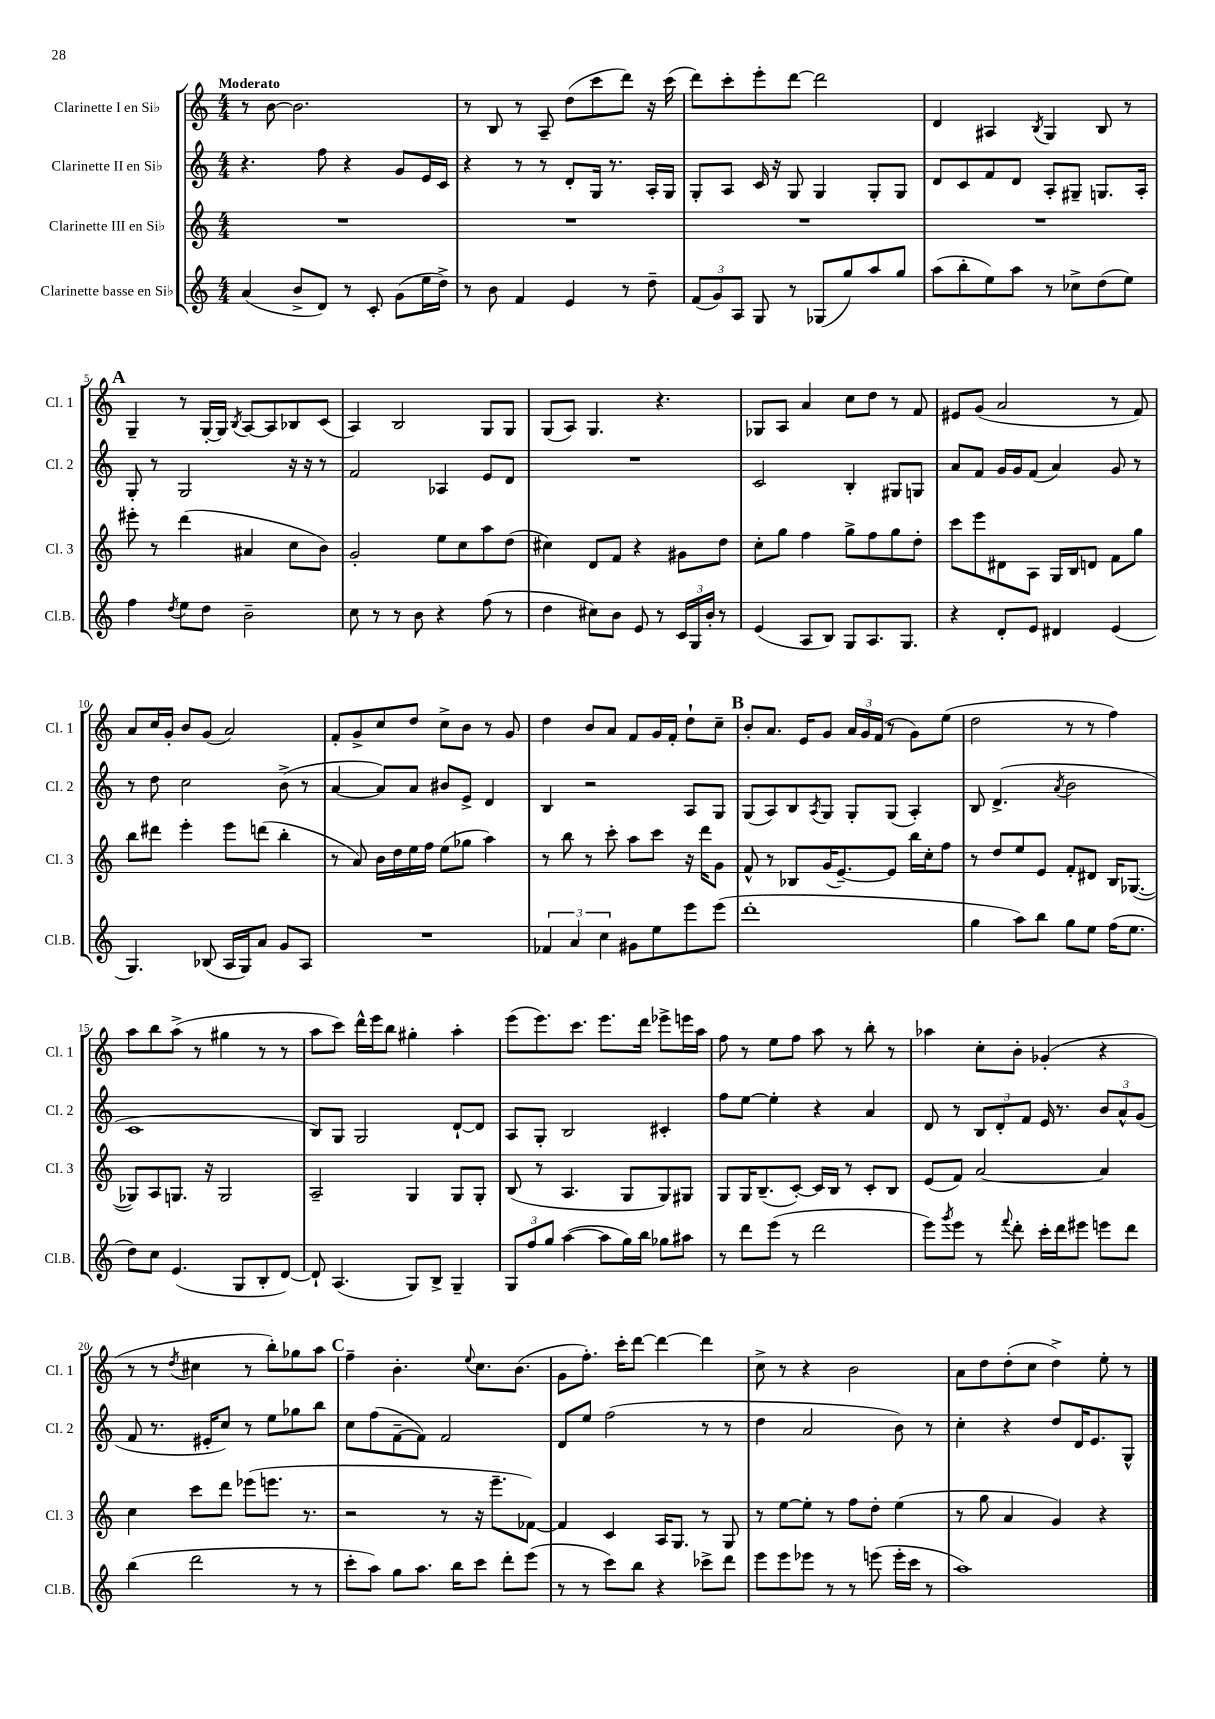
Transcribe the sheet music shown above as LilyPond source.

<<
\new StaffGroup <<
\new Staff = "s0" \with { instrumentName = "Clarinette I en Sib" shortInstrumentName = "Cl. 1" } {
    \clef treble \key c \major \numericTimeSignature \time 4/4 \tempo "Moderato"
    r8 b'8~ b'2. |
    r8 b8 r8 a8-- d''8( c'''8 d'''8) r16 c'''16( |
    d'''8) c'''8-. e'''8-. d'''8~ d'''2 |
    d'4 ais4 \acciaccatura { b8 } g4 b8 r8 |
    \mark \markup { \bold "A" } g4-- r8 g16~-. g16 \acciaccatura { b8 } a8~ a8 bes8 c'8( |
    a4) b2 g8 g8 |
    g8( a8) g4. r4. |
    ges8 a8 a'4 c''8 d''8 r8 f'8 |
    eis'8 g'8( a'2 r8 f'8) |
    a'8 c''16 g'16-. b'8 g'8( a'2) |
    f'8-. g'8-> c''8 d''8 c''8-> b'8 r8 g'8 |
    d''4 b'8 a'8 f'8 g'16 f'16-. d''8-! c''8-- |
    \mark \markup { \bold "B" } b'8-. a'8. e'16 g'8 \tuplet 3/2 { a'16 g'16 f'16( } r8 g'8) e''8( |
    d''2 r8 r8 f''4) |
    a''8 b''8 a''8->( r8 gis''4 r8 r8 |
    a''8 c'''8) d'''16-^ e'''16 b''8 gis''4-. a''4-. |
    e'''8( e'''8.) c'''8. e'''8. d'''16 ees'''8-> e'''16 a''16 |
    f''8 r8 e''8 f''8 a''8 r8 b''8-. r8 |
    aes''4 c''8-. b'8-. ges'4-.( r4 |
    r8 r8 \acciaccatura { d''8 } cis''4 r8 b''8-.) ges''8 a''8 |
    \mark \markup { \bold "C" } f''4-- b'4.-. \appoggiatura { e''8 } c''8. b'8.( |
    g'8 f''8.-.) c'''16-. d'''8~ d'''4~ d'''4 |
    c''8-> r8 r4 b'2 |
    a'8 d''8 d''8-.( c''8 d''4->) e''8-. r8 \bar "|." |
}
\new Staff = "s1" \with { instrumentName = "Clarinette II en Sib" shortInstrumentName = "Cl. 2" } {
    \clef treble \key c \major \numericTimeSignature \time 4/4
    r4. f''8 r4 g'8 e'16 c'16 |
    r4 r8 r8 d'8-. g16 r8. a16-. g16 |
    g8-. a8 c'16 r16 g8 g4 g8-. g8 |
    d'8 c'8 f'8 d'8 a8-. gis8-- g8. a16-. |
    \mark \markup { \bold "A" } g8-. r8 g2 r16 r16 r8 |
    f'2 aes4 e'8 d'8 |
    R1 |
    c'2 b4-. gis8 g8 |
    a'8 f'8 g'16 g'16 f'8( a'4) g'8 r8 |
    r8 d''8 c''2 b'8->( r8 |
    a'4~ a'8) a'8 bis'8 e'8-> d'4 |
    b4 r2 a8 g8 |
    \mark \markup { \bold "B" } g8( a8) b8 \acciaccatura { a8 } g8 g8-. g8( a4-.) |
    b8 d'4.->( \acciaccatura { a'8 } b'2 |
    c'1 |
    b8) g8 g2 d'8~-! d'8 |
    a8 g8-. b2 cis'4-. |
    f''8 e''8~ e''4-. r4 a'4 |
    d'8 r8 \tuplet 3/2 { b8 d'8-. f'8 } e'16 r8. \tuplet 3/2 { b'8 a'8-^ g'8( } |
    f'8 r8. eis'16-. c''8) r8 e''8 ges''8 b''8 |
    \mark \markup { \bold "C" } c''8 f''8( f'8~-- f'8) f'2 |
    d'8 e''8 f''2( r8 r8 |
    d''4 a'2 b'8) r8 |
    c''4-. r4 d''8 d'16 e'8. g8-^ \bar "|." |
}
\new Staff = "s2" \with { instrumentName = "Clarinette III en Sib" shortInstrumentName = "Cl. 3" } {
    \clef treble \key c \major \numericTimeSignature \time 4/4
    R1 |
    R1 |
    R1 |
    R1 |
    \mark \markup { \bold "A" } eis'''8-. r8 d'''4( ais'4 c''8 b'8) |
    g'2-. e''8 c''8 a''8 d''8( |
    cis''4) d'8 f'8 r4 gis'8 d''8 |
    c''8-. g''8 f''4 g''8-> f''8 g''8 d''8-. |
    c'''8 e'''8 dis'8 a8 g16 b16 d'8 f'8 g''8 |
    b''8 dis'''8 e'''4-. e'''8 d'''8( b''4-. |
    r8 a'8) b'16 d''16 e''16 f''16 e''8( ges''8 a''4) |
    r8 b''8 r8 c'''8-. a''8 c'''8 r16 d'''16 g'8 |
    \mark \markup { \bold "B" } f'8-^ r8 bes8 g'16( e'8.~--) e'8 b''16 c''16-. f''8 |
    r8 d''8 e''8 e'8 f'8-. dis'8 b16 ges8.~( |
    ges8) a8 g8. r16 g2 |
    a2-- g4 g8 g8-. |
    b8( r8 a4. g8 g8) gis8 |
    g8 g16 b8.--( c'8~-.) c'16 b16 r8 c'8-. b8 |
    e'8( f'8) a'2~ a'4 |
    c''4 c'''8 d'''8 ees'''8( e'''8. r8. |
    \mark \markup { \bold "C" } r2 r8 r16 e'''8.-- fes'8~) |
    fes'4 c'4 a16 g8. r8 g8 |
    r8 e''8~ e''8-. r8 f''8 d''8-. e''4( |
    r8 g''8 a'4 g'4) r4 \bar "|." |
}
\new Staff = "s3" \with { instrumentName = "Clarinette basse en Sib" shortInstrumentName = "Cl.B." } {
    \clef treble \key c \major \numericTimeSignature \time 4/4
    a'4( b'8-> d'8) r8 c'8-. g'8( e''16 d''16->) |
    r8 b'8 f'4 e'4 r8 d''8-- |
    \tuplet 3/2 { f'8( g'8) a8 } g8 r8 ges8( g''8) a''8 g''8 |
    a''8( b''8-. e''8) a''8 r8 ces''8-> d''8( e''8) |
    \mark \markup { \bold "A" } f''4 \acciaccatura { d''8 } e''8 d''8 b'2-- |
    c''8 r8 r8 b'8 r4 f''8( r8 |
    d''4 cis''8) b'8 e'8 r8 \tuplet 3/2 { c'16 g16 b'16-. } r8 |
    e'4( a8 b8) g8 a8. g8. |
    r4 d'8-. e'8 dis'4 e'4( |
    g4.) bes8( a16 g16) a'8 g'8 a8 |
    R1 |
    \tuplet 3/2 { fes'4 a'4 c''4 } gis'8 e''8 e'''8 e'''8( |
    \mark \markup { \bold "B" } d'''1-. |
    g''4 a''8) b''8 g''8 e''8 f''16( e''8. |
    d''8) c''8 e'4.( g8 b8-. d'8~) |
    d'8-! a4.( g8) b8-> g4-- |
    \tuplet 3/2 { g8 f''8 g''8 } a''4~( a''8 g''16) b''16 ges''8 ais''8 |
    r8 d'''8 e'''8( r8 d'''2 |
    e'''8) \acciaccatura { g'''8 } e'''8 r8 \appoggiatura { f'''8 } d'''8-. c'''16-. d'''16 eis'''8 e'''8 d'''8 |
    b''4( d'''2 r8 r8 |
    \mark \markup { \bold "C" } c'''8-. a''8) g''8 a''8. b''16 c'''8 d'''8-. e'''8( |
    r8 r8 c'''8) b''8 r4 ces'''8-> d'''8 |
    e'''8 e'''8 ees'''8 r8 r8 e'''8( e'''16-. c'''16 r8 |
    a''1) \bar "|." |
}
>>
>>
